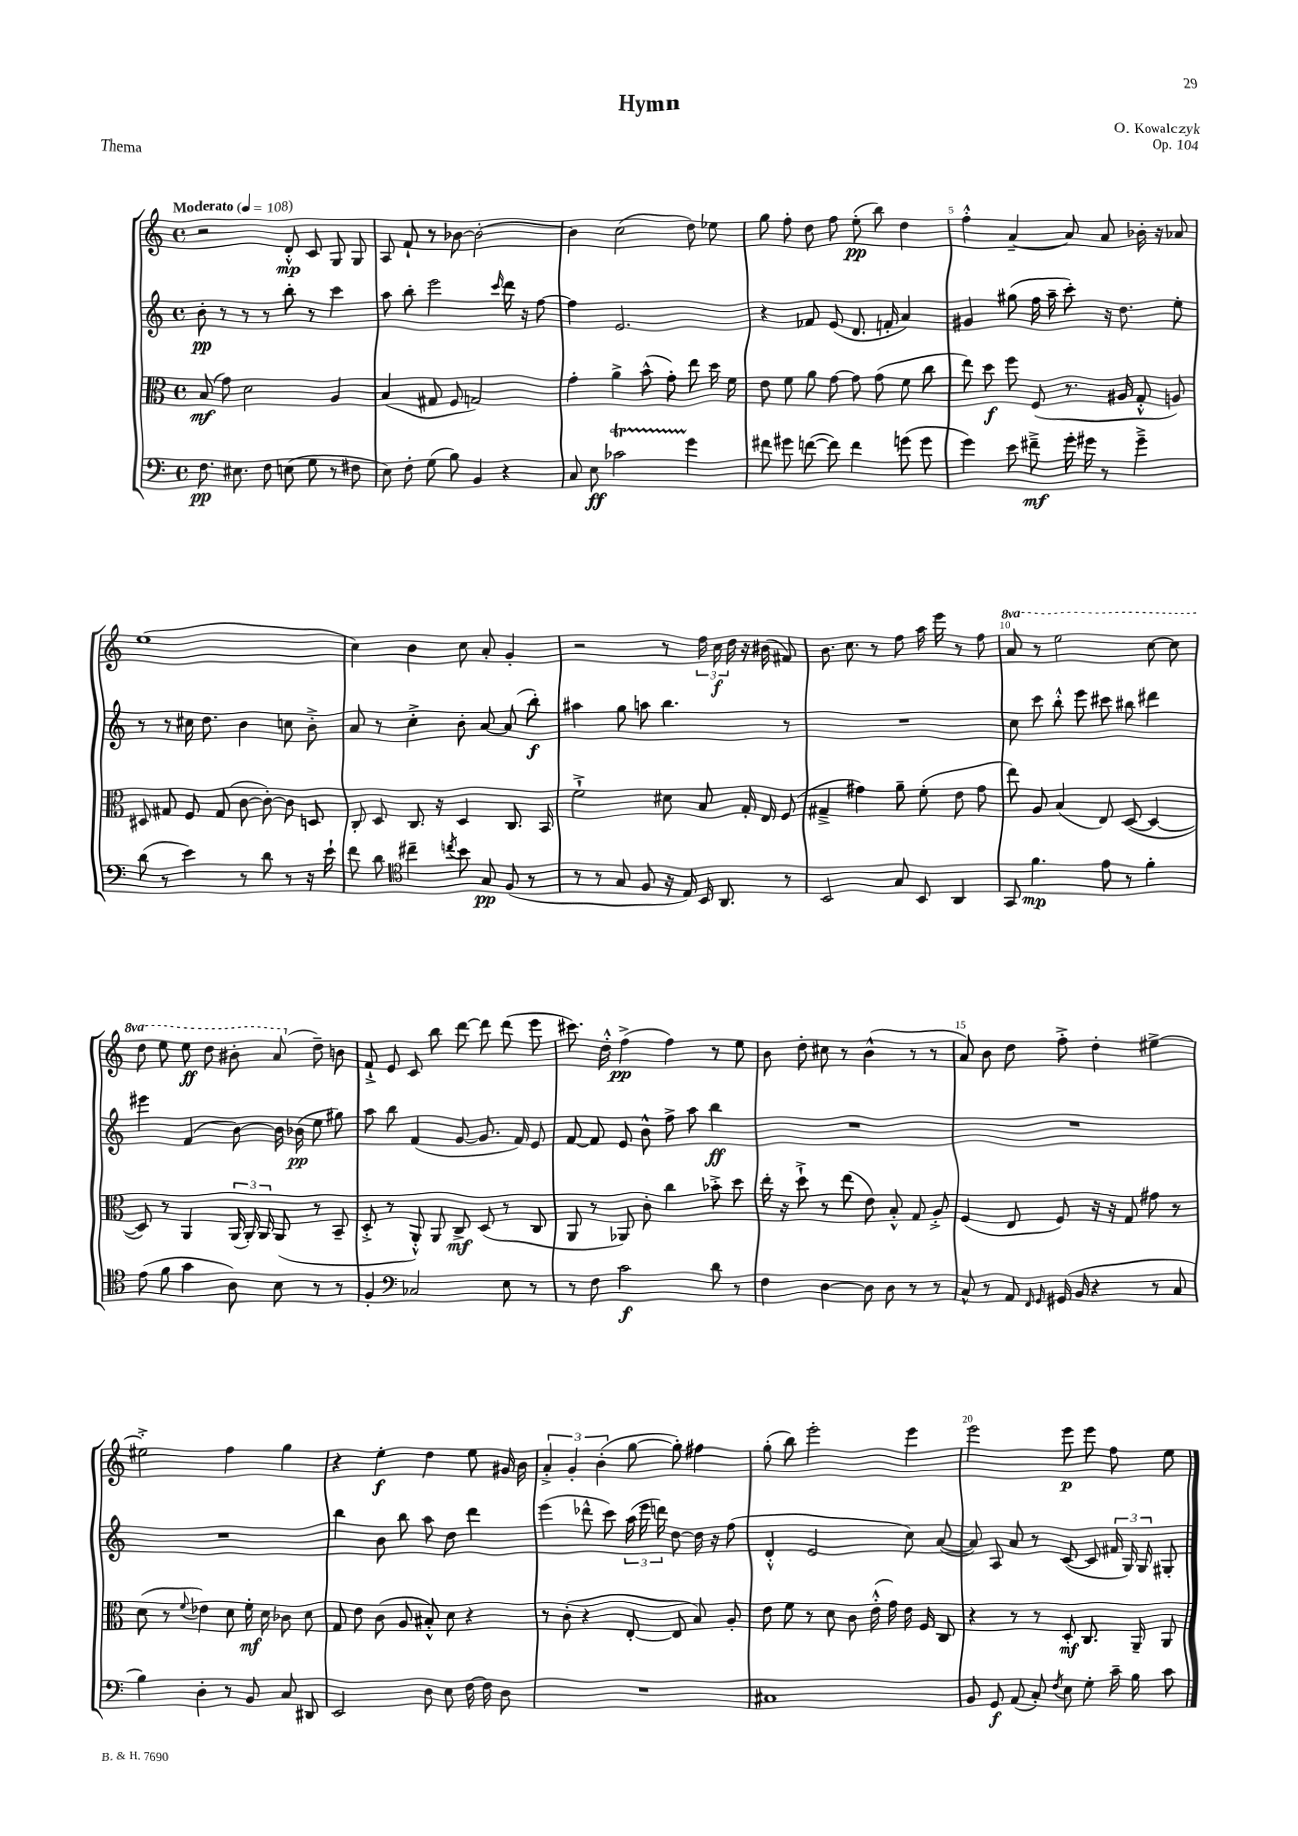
\header { title = "Hymn" composer = "O. Kowalczyk" opus = "Op. 104" piece = "Thema" }
<<
\new StaffGroup <<
\new Staff = "s0" {
    \clef treble \key c \major \defaultTimeSignature \time 4/4 \set Staff.ottavationMarkups = #ottavation-simple-ordinals \tempo "Moderato" 4 = 108
    \autoBeamOff r2 d'8-.-^\mp c'8 g8 g8 |
    a8 f'8-! r8 bes'8~ bes'2~-. |
    bes'4 c''2( d''8) ees''8 |
    g''8 f''8-. d''8 f''8 e''8-.\pp( b''8) d''4 |
    f''4-.-^ a'4~-- a'8 a'8 bes'16-. r16 aes'8 |
    e''1( |
    c''4) b'4 c''8 a'8-. g'4-. |
    r2 r8 \tuplet 3/2 { f''16 c''16\f d''16 } r16 bis'16( fis'8) |
    b'8. c''8. r8 f''8 a''16 e'''16 r8 f''8 |
    \ottava #1 a''8 r8 e'''2 c'''8~ c'''8 |
    d'''8 e'''8 e'''8\ff d'''8 bis''8-. a''8( \ottava #0 d''8--) b'!8 |
    f'8-!-> e'8 c'8 b''8 d'''8~ d'''8 d'''8( e'''8 |
    cis'''8.) d''16-.-^ f''4->\pp( f''4) r8 e''8 |
    b'8 d''8-. cis''8 r8 b'4-^( r8 r8 |
    a'8) b'8 d''8 f''8-.-> d''4-. eis''4~-> |
    eis''2-.-> f''4 g''4 |
    r4 e''4-.\f d''4 e''8 gis'16 b'16 |
    \tuplet 3/2 { a'4-.-> g'4-. b'4-.( } g''8~ g''8-.) fis''4 |
    g''8-.( b''8) e'''2-. e'''4 |
    e'''2 e'''8\p e'''8 f''8 e''8 \bar "|." |
}
\new Staff = "s1" {
    \clef treble \key c \major \defaultTimeSignature \time 4/4
    \autoBeamOff b'8-.\pp r8 r8 r8 b''8-. r8 c'''4 |
    a''8 b''8-. e'''2 \grace { c'''16 } d'''16 r16 f''8~ |
    f''4 e'2. |
    r4 fes'8 e'8( d'8. f'16-. a'4) |
    gis'4 gis''8( f''16 a''16-- c'''8-.) r16 d''8. e''8-. |
    r8 r8 cis''16 d''8. b'4 c''8 b'8-.-> |
    a'8 r8 c''4-.-> b'8-. a'8~ a'8( b''8-.\f) |
    ais''4 g''8 a''8 b''4. r8 |
    R1 |
    c''8 c'''8 b''8-.-^ e'''8 cis'''8 bis''8 dis'''4 |
    eis'''4 f'4( b'8~) b'16 bes'16\pp( e''8 gis''8) |
    a''8 b''8 f'4( g'8~ g'8. f'16) e'8 |
    f'8~ f'8 e'8 b'8-^ f''8-> a''8 b''4\ff |
    R1 |
    R1 |
    R1 |
    b''4 b'8 b''8 a''8 d''8 d'''4 |
    e'''4( des'''8-^ c'''8) \tuplet 3/2 { a''16( e'''16 d'''16) } d''8~ d''16 r16 f''8( |
    d'4-.-^ e'2 c''8) a'8~( |
    a'8) a8 a'8 r8 c'8~( c'8 \tuplet 3/2 { fis'16 g16) g16 } gis8-. \bar "|." |
}
\new Staff = "s2" {
    \clef alto \key c \major \defaultTimeSignature \time 4/4
    \autoBeamOff b8\mf( g'8) d'2 a4 |
    b4( gis8 f8 g2) |
    g'4-. a'4-> b'8-^( g'8-.) e''8 d''16 f'16 |
    e'8 f'8 a'8 g'8~ g'8 g'8( f'8 c''8 |
    e''8) d''8\f f''8 f8( r8. ais16 g8-.-^ a8) |
    dis8 gis8 f8 gis8( c'8~ c'8~-.) c'8 d8 |
    c8-. d8 c8. r16 d4 c8. b,16 |
    f'2-!-> dis'8 b8 g16-. e16 f8( |
    gis4---> gis'4) a'8-- f'8-.( e'8 gis'8 |
    e''8) a8 b4( e8) d8~( d4~ |
    d8) r8 a,4 \tuplet 3/2 { a,16( a,16-.) a,16 } a,8( r8 b,8-- |
    d8-.-> r8 a,8-.-^) a,8 c8->\mf d8( r8 c8 |
    a,8 r8 aes,8) c'8-. c''4 bes'8-.-> d''8 |
    e''16-. r16 d''8-!-> r8 e''8( e'8) b8-.-^ g8 a8-.-> |
    f4( e8 f8) r16 r16 g8 gis'8 r8 |
    d'8( r8 \appoggiatura { f'8 } ees'4) d'8 f'16-.\mf d'16 ces'8 d'8 |
    g8 e'8 c'8( a8 bis8-.-^) d'8 r4 |
    r8 c'8-.( r4 e8~-. e8 b8) a8-. |
    e'8 f'8 r8 d'8 c'8 e'16-.-^( g'16) e'16 f16 c8 |
    r4 r8 r8 d8-.\mf c8. a,16-- a,8 \bar "|." |
}
\new Staff = "s3" {
    \clef bass \key c \major \defaultTimeSignature \time 4/4
    \autoBeamOff f8.\pp eis8. f8 e8( g8 r8 fis8 |
    e8) f8-. g8( b8) b,4 r4 |
    c8 e8\ff ces'2\startTrillSpan g'4\stopTrillSpan |
    fis'8 gis'8 f'8~( f'8) f'4 g'8( g'8 |
    g'4) e'8 fis'8--->\mf g'16-. gis'16 r8 gis'4---> |
    d'8( r8 e'4) r8 d'8 r8 r16 e'16-! |
    f'8 d'8 \clef tenor cis''4-- \acciaccatura { c''8 } b'8 g8\pp f8( r8 |
    r8 r8 g8 f8 r16 e16) b,16 a,8. r8 |
    b,2 g8 b,8 a,4 |
    g,8 f'4.\mp e'8 r8 f'4-. |
    e'8( f'8 g'4 a8) b8 r8 r8 |
    f4-. \clef bass ces2 e8 r8 |
    r8 f8 c'2\f d'8 r8 |
    f4 d4~ d8 d8 r8 r8 |
    c8-^ r8 a,8 \grace { f,16 g,16 } gis,16( b,16 r4 r8 c8 |
    b4) d4-. r8 b,8 c8 dis,8 |
    e,2 d8 e8 f16~ f16 d8 |
    R1 |
    cis1 |
    b,8 g,8\f a,8( c8-.) \acciaccatura { f8 } e8 g8-. c'16-- b16 c'8 \bar "|." |
}
>>
>>
\layout { \context { \Score \override BarNumber.break-visibility = ##(#f #t #t) barNumberVisibility = #(every-nth-bar-number-visible 5) } }
